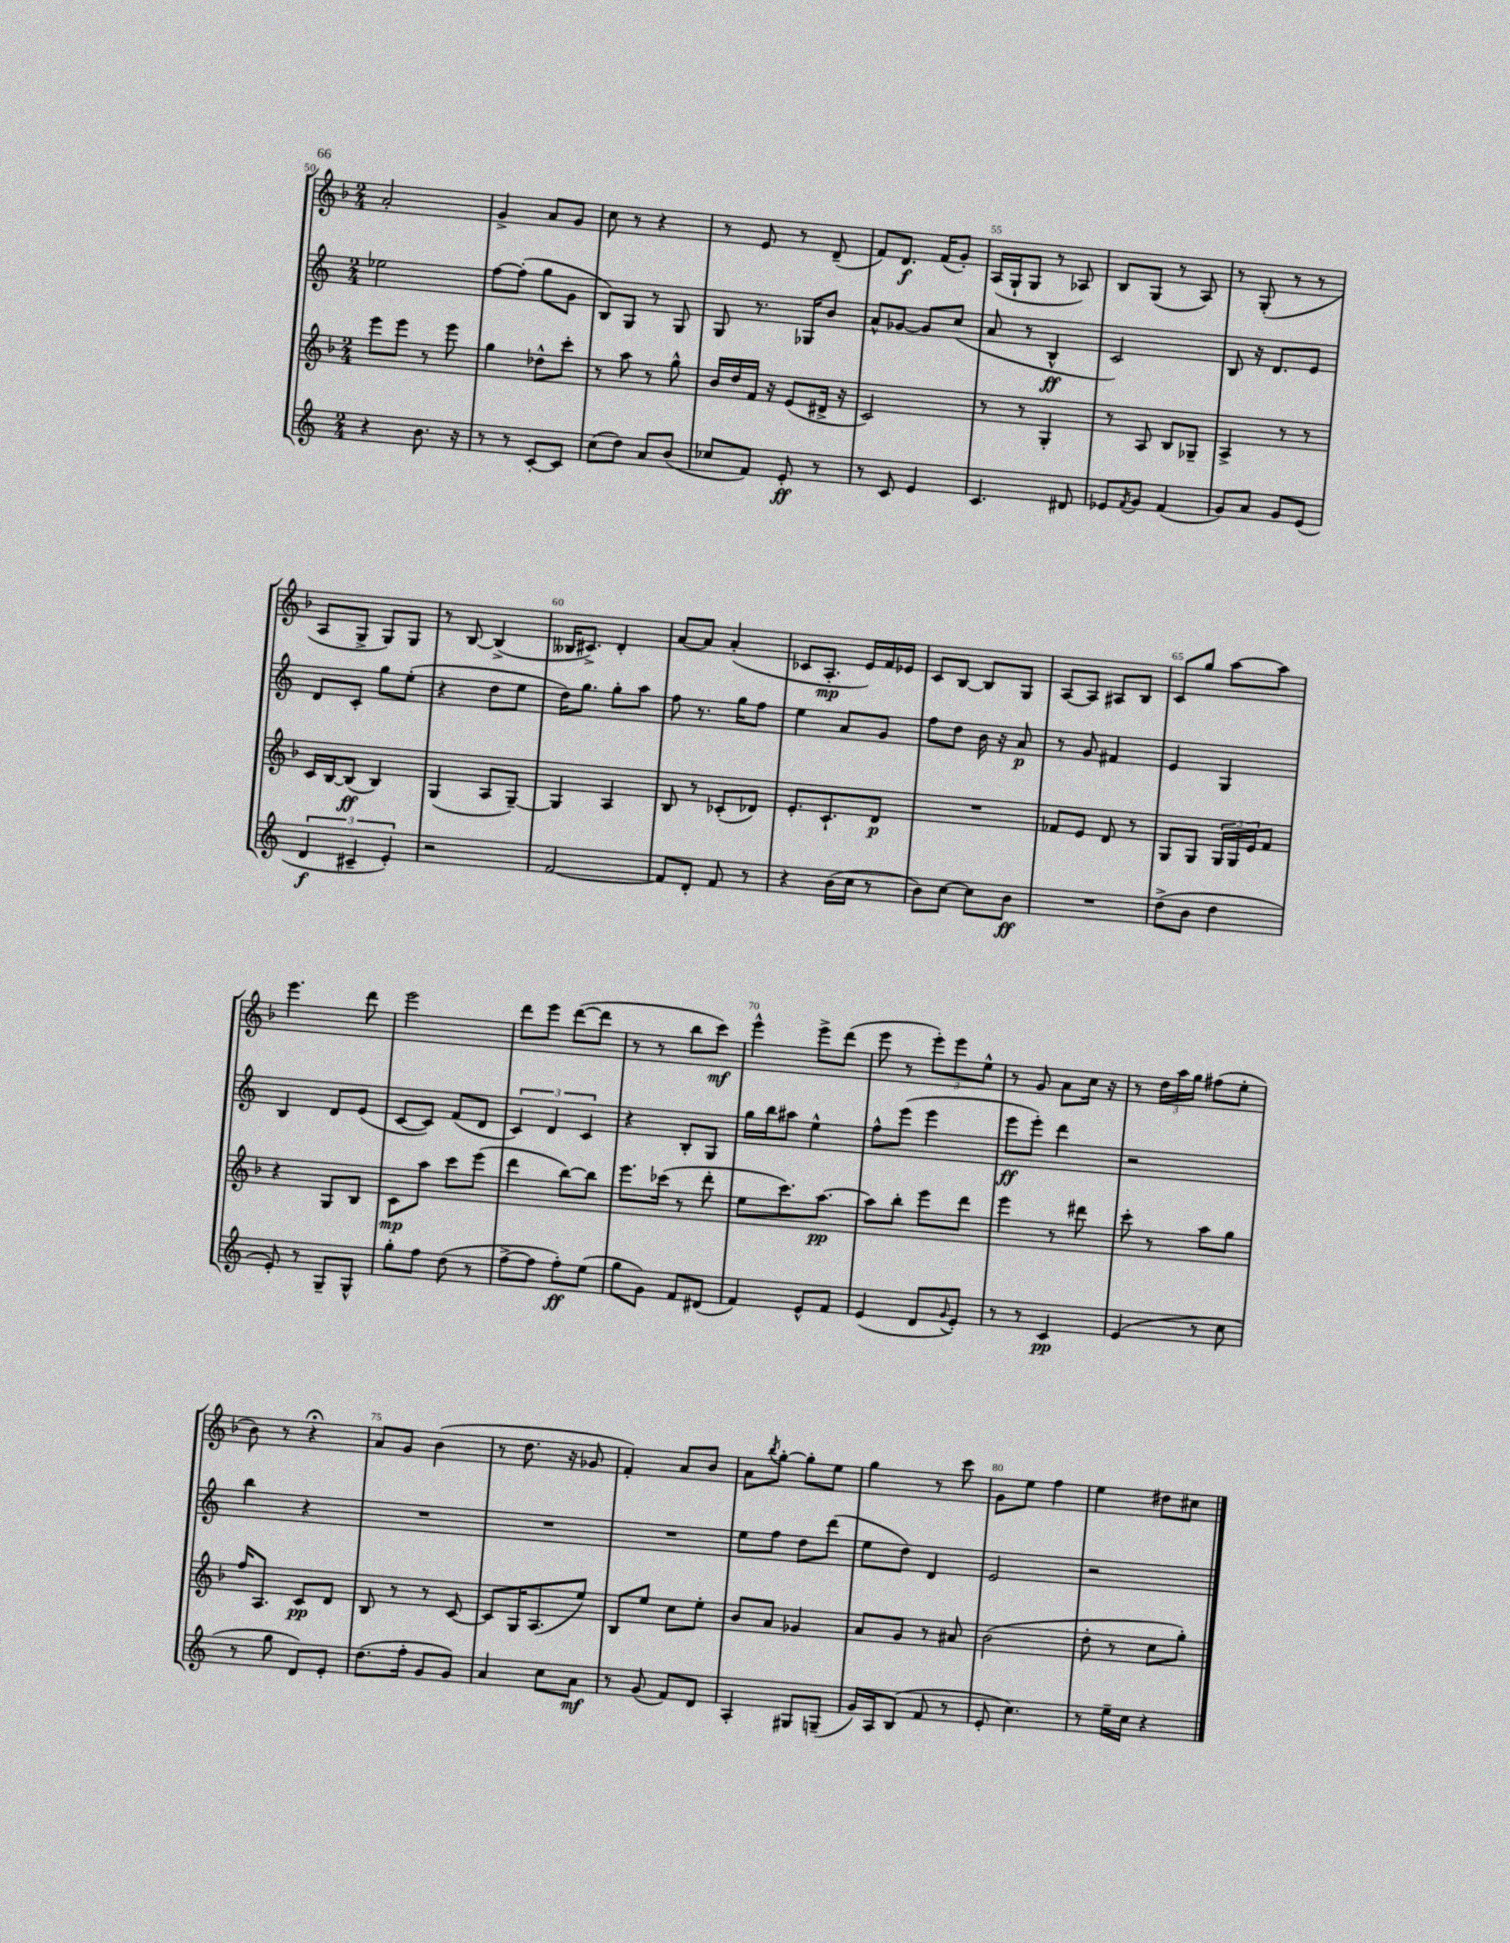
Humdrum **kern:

**kern	**dynam	**kern	**dynam	**kern	**dynam	**kern	**dynam
*part4	*part4	*part3	*part3	*part2	*part2	*part1	*part1
*staff4	*staff4	*staff3	*staff3	*staff2	*staff2	*staff1	*staff1
*clefG2	*	*clefG2	*	*clefG2	*	*clefG2	*
*k[]	*	*k[b-]	*	*k[]	*	*k[b-]	*
*M2/4	*	*M2/4	*	*M2/4	*	*M2/4	*
=50	=50	=50	=50	=50	=50	=50	=50
4r	.	8eee\L	.	2ee-X\	.	2a'/	.
.	.	8eee\J	.	.	.	.	.
8.b\	.	8r	.	.	.	.	.
.	.	8eee\	.	.	.	.	.
16r	.	.	.	.	.	.	.
=51	=51	=51	=51	=51	=51	=51	=51
8r	.	4gg\	.	[8ff\L	.	4g^/	.
8r	.	.	.	(8ff'\J]	.	.	.
[8c'/L	.	8dd-X^^\L	.	8gg\L	.	8a/L	.
8c/J]	.	8ccc'\J	.	8g\J	.	8g/J	.
=52	=52	=52	=52	=52	=52	=52	=52
(8cc\L	.	8r	.	8B/L)	.	8cc\	.
8dd\J)	.	8aa\	.	8G/J	.	8r	.
8a/L	.	8r	.	8r	.	4r	.
(8b/J	.	8gg^^\	.	8G/	.	.	.
=53	=53	=53	=53	=53	=53	=53	=53
8cc-X/L	.	16b-/LL	.	8G/	.	8r	.
.	.	16dd/	.	.	.	.	.
8f/J)	.	16f/JJ	.	8.r	.	8e/	.
.	.	16r	.	.	.	.	.
8e'/	ff	(8e/L	.	.	.	8r	.
.	.	.	.	16G-X/KL	.	.	.
8r	.	16d#X^/Jk	.	8b/J	.	(8d~/	.
.	.	16r	.	.	.	.	.
=54	=54	=54	=54	=54	=54	=54	=54
8r	.	2c/)	.	8a^^/L	.	8f/L)	.
8c/	.	.	.	[8g-X/J	.	8.d/J	f
4e/	.	.	.	8g-/L]	.	.	.
.	.	.	.	.	.	(16f/KL	.
.	.	.	.	(8cc/J	.	8g'/J)	.
=55	=55	=55	=55	=55	=55	=55	=55
4.c/	.	8r	.	8a/	.	(16A/LL	.
.	.	.	.	.	.	16G`/J	.
.	.	8r	.	8r	.	8G/J	.
.	.	4G'/	.	4B^^/	ff	8r	.
8d#X/	.	.	.	.	.	8A-X/)	.
=56	=56	=56	=56	=56	=56	=56	=56
8e-X/L	.	8r	.	2c/)	.	8B-/L	.
8qf/	.	.	.	.	.	.	.
8g/J	.	8A/	.	.	.	(8G/J	.
(4f/	.	8B-/L	.	.	.	8r	.
.	.	8G-X~/J	.	.	.	8A/)	.
=57	=57	=57	=57	=57	=57	=57	=57
8g/L)	.	4A^/	.	8B/	.	8r	.
8a/J	.	.	.	16r	.	(8G'/	.
.	.	.	.	8.d/L	.	.	.
8g/L	.	8r	.	.	.	8r	.
(8e/J	.	8r	.	8e/J	.	8r	.
!!LO:LB:g=z
=58	=58	=58	=58	=58	=58	=58	=58
6d/	f	16c/LL	.	8d/L	.	8A/L	.
.	.	[16B-/J	.	.	.	.	.
.	.	(8B-/J]	ff	8c'/J	.	8G^/J	.
6c#X~/	.	.	.	.	.	.	.
.	.	4B-/)	.	8gg\L	.	8G/L)	.
6e'/)	.	.	.	.	.	.	.
.	.	.	.	(8ee'\J	.	8G/J	.
=59	=59	=59	=59	=59	=59	=59	=59
2r	.	(4G/	.	4r	.	8r	.
.	.	.	.	.	.	[8B-/	.
.	.	8A/L	.	8dd\L	.	(4B-^/]	.
.	.	[8G~/J)	.	8ee\J	.	.	.
=60	=60	=60	=60	=60	=60	=60	=60
[2f/	.	4G/]	.	16dd\KL)	.	16B--X/KL	.
.	.	.	.	8.gg\J	.	8.c#X^/J)	.
.	.	4A/	.	8gg'\L	.	4d'/	.
.	.	.	.	8aa\J	.	.	.
=61	=61	=61	=61	=61	=61	=61	=61
8f/L]	.	8B-/	.	8ff\	.	[8a/L	.
8d'/J	.	8r	.	8.r	.	8a/J]	.
8f/	.	(8c-X'/L	.	.	.	(4a'/	.
.	.	.	.	16gg\KL	.	.	.
8r	.	8d-X/J)	.	8ff\J	.	.	.
=62	=62	=62	=62	=62	=62	=62	=62
4r	.	8.e'/L	.	4ee\	.	8c-X/L	.
.	.	.	.	.	.	8.A'/J	mp
.	.	8.c`/	.	.	.	.	.
(16b\LL	.	.	.	8a/L	.	.	.
16cc\JJ	.	.	.	.	.	16e/LL)	.
8r	.	8d/J	p	8g/J	.	16f/	.
.	.	.	.	.	.	16e-X/JJ	.
=63	=63	=63	=63	=63	=63	=63	=63
8b\L)	.	2r	.	8ff\L	.	8c/L	.
[8cc\J	.	.	.	8dd\J	.	[8B-/J	.
8cc\L]	.	.	.	16b\	.	8B-/L]	.
.	.	.	.	16r	.	.	.
8b\J	ff	.	.	8a/	p	8G/J	.
=64	=64	=64	=64	=64	=64	=64	=64
2r	.	8f-X/L	.	8r	.	[8A/L	.
.	.	8e/J	.	8g/	.	8A/J]	.
.	.	8d/	.	4f#X/	.	8A#X/L	.
.	.	8r	.	.	.	8B-/J	.
=65	=65	=65	=65	=65	=65	=65	=65
(8dd^\L	.	8G/L	.	4e/	.	8c/L	.
8b\J	.	8G/J	.	.	.	8gg/J	.
4dd\	.	24G/LL	.	4G/	.	[8aa\L	.
.	.	24G/	.	.	.	.	.
.	.	24e/J	.	.	.	.	.
.	.	8f/J	.	.	.	8aa\J]	.
!!LO:LB:g=z
=66	=66	=66	=66	=66	=66	=66	=66
8e'/)	.	4r	.	4B/	.	4.eee\	.
8r	.	.	.	.	.	.	.
8G~/L	.	8G/L	.	8d/L	.	.	.
8G^^/J	.	8B-/J	.	(8e/J	.	8ddd\	.
=67	=67	=67	=67	=67	=67	=67	=67
8gg'\L	.	8c\L	mp	[8c/L	.	2eee\	.
8ff\J	.	8aa\J	.	8c/J])	.	.	.
(8dd\	.	8ccc\L	.	(8f/L	.	.	.
8r	.	(8eee\J	.	8d/J	.	.	.
=68	=68	=68	=68	=68	=68	=68	=68
[8ff^\L	.	4ddd\	.	6c/)	.	8ddd\L	.
8ff\J]	.	.	.	.	.	8eee\J	.
.	.	.	.	6d/	.	.	.
8ff'\L)	ff	[8bb-\L)	.	.	.	([8ddd\L	.
.	.	.	.	6c/	.	.	.
(8ee\J	.	8bb-\J]	.	.	.	8ddd\J]	.
=69	=69	=69	=69	=69	=69	=69	=69
8gg\L	.	8.eee\L	.	4r	.	8r	.
8g\J)	.	.	.	.	.	8r	.
.	.	(16ccc-X\Jk	.	.	.	.	.
8f/L	.	8r	.	8B'/L	.	8bb-\L	.
(8d#X/J	.	8ddd'\	.	8G/J	.	8ccc\J)	mf
=70	=70	=70	=70	=70	=70	=70	=70
4f/)	.	8ee\L	.	16gg\LL	.	4eee^^\	.
.	.	.	.	16bb\J	.	.	.
.	.	8.ccc\)	.	8aa#X\J	.	.	.
8e^^/L	.	.	.	4ee^^\	.	8eee^\L	.
.	.	[8.aa\J	pp	.	.	.	.
8f/J	.	.	.	.	.	(8ddd\J	.
=71	=71	=71	=71	=71	=71	=71	=71
(4e/	.	8aa\L]	.	8ff^^\L	.	8eee\	.
.	.	8bb-'\J	.	(8eee\J	.	8r	.
8d/L	.	8eee\L	.	4eee\	.	12eee'\L)	.
.	.	.	.	.	.	12eee\	.
8qqg/	.	.	.	.	.	.	.
8e'/J)	.	8ddd\J	.	.	.	.	.
.	.	.	.	.	.	12ee^^\J	.
=72	=72	=72	=72	=72	=72	=72	=72
8r	.	4eee\	.	8eee\L	ff	8r	.
8r	.	.	.	8eee'\J)	.	8g/	.
4c/	pp	8r	.	4ddd\	.	8a\L	.
.	.	8ddd#X\	.	.	.	16cc\Jk	.
.	.	.	.	.	.	16r	.
=73	=73	=73	=73	=73	=73	=73	=73
(4e/	.	8ccc'\	.	2r	.	8r	.
.	.	8r	.	.	.	24dd\LL	.
.	.	.	.	.	.	24aa\	.
.	.	.	.	.	.	24gg\JJ	.
8r	.	8aa\L	.	.	.	(8ff#X\L	.
8cc\	.	8gg\J	.	.	.	8ee'\J	.
!!LO:LB:g=z
=74	=74	=74	=74	=74	=74	=74	=74
8r	.	16ff/KL	.	4bb\	.	8b-\)	.
.	.	8.A/J	.	.	.	.	.
8gg\	.	.	.	.	.	8r	.
8d/L)	.	8c/L	pp	4r	.	4r;<	.
8e'/J	.	8d/J	.	.	.	.	.
=75	=75	=75	=75	=75	=75	=75	=75
(8.dd\L	.	8B-/	.	2r	.	8a/L	.
.	.	8r	.	.	.	8g/J	.
16ff'\Jk	.	.	.	.	.	.	.
8g/L	.	8r	.	.	.	(4b-\	.
8g/J)	.	[8c/	.	.	.	.	.
=76	=76	=76	=76	=76	=76	=76	=76
4a/	.	8c/L]	.	2r	.	8r	.
.	.	16G/K	.	.	.	8.dd\	.
.	.	(8.A/	.	.	.	.	.
8cc\L	.	.	.	.	.	.	.
.	.	.	.	.	.	16r	.
8a\J	mf	8ee/J)	.	.	.	8g-X/	.
=77	=77	=77	=77	=77	=77	=77	=77
8r	.	8B-/L	.	2r	.	4f'/)	.
(8g/	.	8ee/J	.	.	.	.	.
8f/L)	.	8cc\L	.	.	.	8a/L	.
8d/J	.	8ee'\J	.	.	.	8b-/J	.
=78	=78	=78	=78	=78	=78	=78	=78
4A'/	.	8b-/L	.	8ee\L	.	8a\L	.
.	.	.	.	.	.	8qbb-/	.
.	.	8a/J	.	8ff\J	.	[8gg'\J	.
8G#X/L	.	4g-X/	.	8dd\L	.	8gg'\L]	.
(8Gn~/J	.	.	.	(8ddd\J	.	8ee\J	.
=79	=79	=79	=79	=79	=79	=79	=79
16g/LL)	.	8a/L	.	8ee\L	.	4gg\	.
16A/J	.	.	.	.	.	.	.
(8B/J	.	8g/J	.	8dd\J)	.	.	.
8f/	.	8r	.	4d/	.	8r	.
8r	.	8a#X/	.	.	.	8ccc\	.
=80	=80	=80	=80	=80	=80	=80	=80
8e'/	.	(2b-\	.	2e/	.	8g\L	.
4.cc\)	.	.	.	.	.	8ee\J	.
.	.	.	.	.	.	4ff\	.
=81	=81	=81	=81	=81	=81	=81	=81
8r	.	8dd'\	.	2r	.	4ee\	.
16ee~\LL	.	8r	.	.	.	.	.
16cc\JJ	.	.	.	.	.	.	.
4r	.	8cc\L	.	.	.	8dd#X\L	.
.	.	8gg'\J)	.	.	.	8cc#X\J	.
==	==	==	==	==	==	==	==
*-	*-	*-	*-	*-	*-	*-	*-
